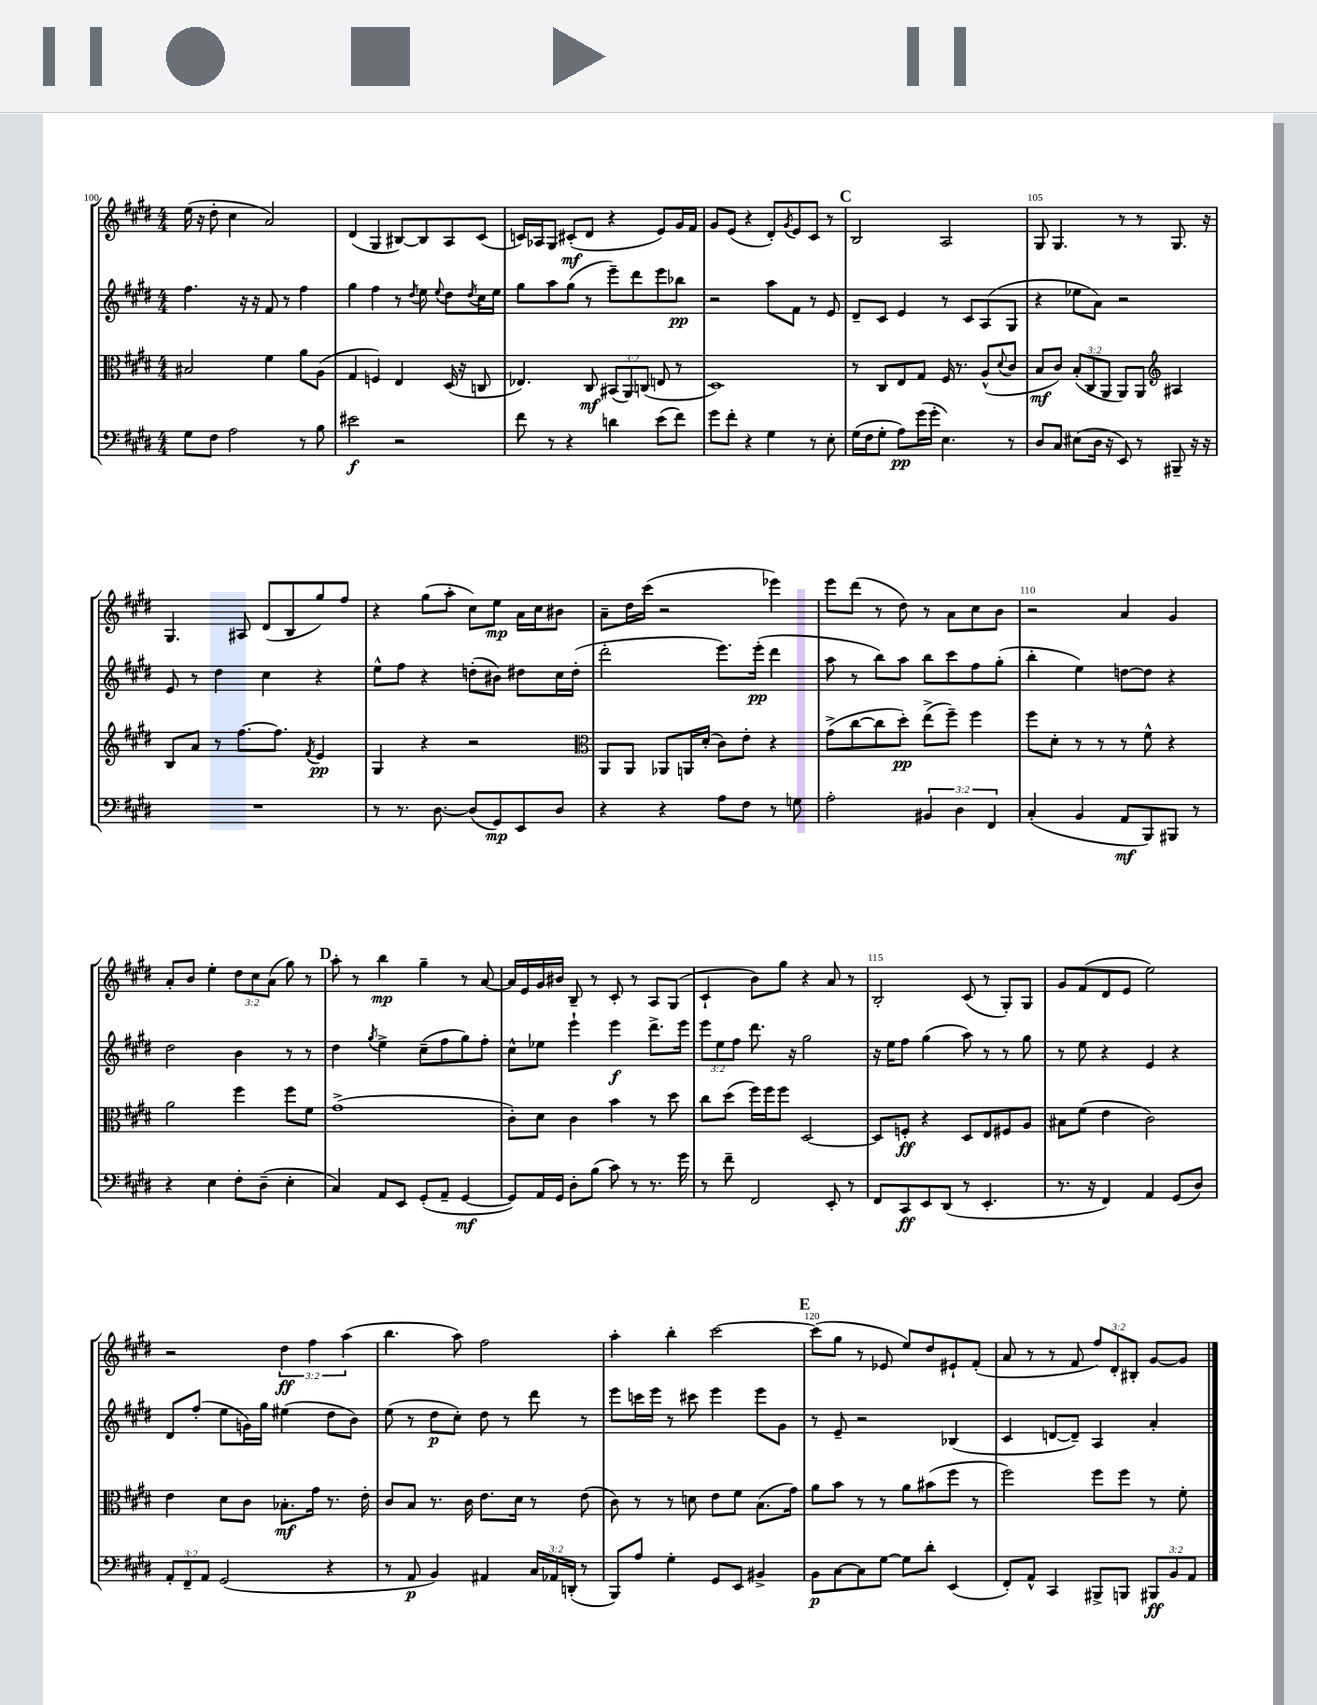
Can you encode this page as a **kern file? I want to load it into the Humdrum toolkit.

**kern	**kern	**kern	**kern
*staff4	*staff3	*staff2	*staff1
*clefF4	*clefC3	*clefG2	*clefG2
*k[f#c#g#d#]	*k[f#c#g#d#]	*k[f#c#g#d#]	*k[f#c#g#d#]
*M4/4	*M4/4	*M4/4	*M4/4
8G#\L	2B#/	4.ff#\	(16ee\
.	.	.	16r
8F#\J	.	.	8dd#'\
2A\	.	.	4cc#\
.	.	16r	.
.	.	16r	.
.	4f#\	8f#/	2a/)
.	.	8r	.
8r	8a\L	4ff#\	.
8B\	(8A\J	.	.
=	=	=	=
2e#\	4G#/	4gg#\	(4d#/
.	4F/)	4ff#\	4G#/
2r	4E/	8r	[8B#/L)
.	.	8qdd#/	.
.	.	8ee\	8B#/]
.	.	8qqee/	.
.	(16D#/	8dd#\L	8A/
.	16r	.	.
.	.	8qdd#/	.
.	8C/	16cc#\L	(8c#/J
.	.	16ee\JJ	.
=	=	=	=
8f#\	4.E-/)	8gg#\L	16c/LL)
.	.	.	16A-/J
8r	.	8aa\	8G#/J
4r	.	(8gg#\J	(8c#'/L
.	8C#/	8r	8d#/J
4d\	(12BB#/L	8eee~\L)	4r
.	12AA/)	.	.
.	.	8ddd#\	.
.	(12C/J	.	.
(8e\L	8E/	8eee\	8e/L)
8f#\J)	8r	8bb-\J	16g#/L
.	.	.	16f#/JJ
=	=	=	=
8g#\L	1D#)	2r	8g#/L
8f#'\J	.	.	(8e/J
4r	.	.	4r
4G#\	.	8aa\L	8d#'/L)
.	.	.	8qg#/
.	.	8f#\J	8e/
8r	.	8r	8c#/J
8E'\	.	8e/	8r
=	=	=	=
(16G#\LL	8r	8d#~/L	2B/
16F#\J	.	.	.
8G#'\J	8C#/L	8c#/J	.
8A\L)	8E/	4e/	.
(16g#\L	8G#/J	.	.
16g#'\JJ	.	.	.
4.E\)	16F#/	8r	2A/
.	8.r	.	.
.	.	8c#/L	.
.	(8A^^/L	(8A/	.
.	8qqd#/	.	.
8r	8c#/J	8G#/J	.
=	=	=	=
8D#/L	8B/L	4r	8G#/
8C#/J	8c#/J)	.	4.G#/
(8E#\L	(12B'/L	8ee-\L	.
.	12C#/	.	.
16D#\Jk	.	8a\J)	.
.	12AA/J	.	.
16r	.	.	.
8EE/)	8AA/L)	2r	8r
8r	8AA/J	.	8r
*	*clefG2	*	*
8BBB#~/	4A#/	.	8.G#/
16r	.	.	.
16r	.	.	16r
=	=	=	=
1r	8B/L	8e/	4.G#/
.	8a/J	8r	.
.	8r	4dd#\	.
.	[8.ff#\L	.	8A#/
.	.	4cc#\	(8d#/L
.	8.ff#\]J	.	.
.	.	.	8B/
.	8qf#/	.	.
.	4e/	4r	8gg#/)
.	.	.	8ff#/J
=	=	=	=
8r	4G#/	8ee^^\L	4r
8.r	.	8ff#\J	.
.	4r	4r	(8gg#\L
[8.D#\	.	.	.
.	.	.	8aa'\J
(8D#/]L	2r	(8dd'\L	8cc#\L)
8GG#/)	.	8b#\J)	8ee\J
8EE/	.	8dd#\L	16a\LL
.	.	.	16cc#\J
8D#/J	.	16cc#\L	8b#\J
.	.	(16dd#'\JJ	.
=	=	=	=
*	*clefC3	*	*
4r	8AA/L	2ddd#'\	8a~\L
.	8AA/J	.	16dd#\L
.	.	.	(16ccc#\JJ
4r	8AA-/L	.	2r
.	16AA/L	.	.
.	(16d#'/JJ	.	.
8A\L	8c#\L)	8.eee\L)	.
8F#\J	8e'\J	.	.
.	.	(16eee'\Jk	.
8r	4r	4ddd#\	4eee-\)
8G\	.	.	.
=	=	=	=
2A'\	(8g#^\L	8aa\	8eee\L
.	[8cc#\	8r	(8ddd#\J
.	8cc#\]	8bb\L)	8r
.	8dd#'\J)	8aa\J	8dd#\)
6BB#/	(8ee^\L	8bb\L	8r
.	8ff#~\J)	8ccc#\	8a\L
6D#\	.	.	.
.	4ff#\	8ff#\	8cc#\
6FF#/	.	.	.
.	.	(8gg#'\J	8b\J
=	=	=	=
(4C#'/	8ff#\L	4bb'\	2r
.	8d#'\J	.	.
4BB/	8r	4ee\)	.
.	8r	.	.
8AA/L	8r	[8dd\L	4a/
8BBB/)	8f#^^\	8dd\]J	.
8BBB#/J	4r	4r	4g#/
8r	.	.	.
=	=	=	=
4r	2a\	2dd#\	8a'/L
.	.	.	8b/J
4E\	.	.	4ee'\
8F#'\L	4ff#\	4b\	12dd#\L
.	.	.	12cc#\
(8D#~\J	.	.	.
.	.	.	(12a\J
4E'\	8ff#\L	8r	8gg#\)
.	8f#\J	8r	8r
=	=	=	=
4C#/)	(1g#^	4dd#\	8aa'\
.	.	.	8r
.	.	8qgg#/	.
8AA/L	.	4ee^\	4bb\
8EE/J	.	.	.
(8GG#'/L	.	(8cc#~\L	4gg#~\
8AA~/J	.	8ff#\	.
[4GG#/	.	8gg#\)	8r
.	.	8ff#'\J	[8a/
=	=	=	=
8GG#/]L)	8c#'\L)	8cc#^^\L	16a/]LL
.	.	.	16e/
16AA/L	8d#\J	8ee-\J	16g#/
16GG#/JJ	.	.	16b#/JJ
8D#'\L	4c#\	4eee`\	8B~/
(8B\J	.	.	8r
8c#\)	4b\	4eee\	8c#'/
8r	.	.	8r
8.r	8r	8.ddd#^\L	8A/L
.	8dd#\	.	(8G#/J
16g#\	.	16eee\Jk	.
=	=	=	=
8r	8cc#\L	12eee\L	4c#`/
.	.	12ee\	.
8f#~\	(8dd#\J	.	.
.	.	12ff#\J	.
2FF#/	16ff#\LL)	8.ddd#\	8b\L)
.	16ff#\J	.	.
.	8ff#\J	.	8gg#\J
.	.	16r	.
.	[2D#/	2gg#\	4r
8EE'/	.	.	8a/
8r	.	.	8r
=	=	=	=
8FF#/L	8D#/]L	16r	2B'/
.	.	16ee\LK	.
8CC#/	8F'/J	8ff#\J	.
8EE/	4r	(4gg#\	.
(8DD#/J	.	.	.
8r	8D#/L	8aa\)	(8c#/
4.EE'/	8E/	8r	8r
.	8F#/	8r	8G#'/L)
.	8A/J	8gg#\	8G#/J
=	=	=	=
8.r	8B#\L	8r	8g#/L
.	(8f#\J	8ee\	(8f#/
16r	.	.	.
4FF#/)	4e\	4r	8d#/
.	.	.	8e/J
4AA/	2c#\)	4e/	2ee\)
(8GG#/L	.	4r	.
8D#/J)	.	.	.
=	=	=	=
12AA'/L	4e\	8d#/L	2r
12FF#~/	.	.	.
.	.	(8ff#'/J	.
12AA/J	.	.	.
(2GG#/	8d#\L	8ee\L	.
.	8c#\J	16g\L)	.
.	.	16gg#\JJ	.
.	8.B-'\L	(4ee#\	6dd#\
.	.	.	6ff#\
.	16g#\Jk	.	.
4r	8.r	8dd#\L	.
.	.	.	(6aa\
.	.	8b\J)	.
.	16e'\	.	.
=	=	=	=
8r	8c#/L	(8ee\	4.bb\
8AA/	8B/J	8r	.
4BB/)	8.r	8dd#\L	.
.	.	8cc#'\J)	8aa\)
.	16c#\	.	.
4AA#/	8.e\L	8dd#\	2ff#\
.	.	8r	.
.	16d#\Jk	.	.
24C#/LL	8r	8ddd#\	.
24AA-/	.	.	.
(24DD'/JJ	.	.	.
8r	(8e\	8r	.
=	=	=	=
8BBB/L)	8c#\)	8eee\L	4aa'\
8A/J	8r	16ccc\L	.
.	.	16eee\JJ	.
4G#'\	8r	8r	4bb'\
.	8d\	8ccc#\	.
8GG#/L	8e\L	4eee\	[2ccc#\
8EE/J	8f#\J	.	.
4BB#^/	(8.B\L	8eee\L	.
.	.	8g#\J	.
.	16g#\Jk)	.	.
=	=	=	=
8BB\L	8a\L	8r	(8ccc#\]L
[8C#\	8b\J	8e~/	8gg#\J
8C#\]	8r	2r	8r
[8G#\J	8r	.	8e-/
8G#\]L	8a\L	.	8ee/L)
8d#'\J	(8b#\	.	8dd#/
(4EE/	8ff#\J	(4B-/	8e#`/
.	8r	.	(8f#'/J
=	=	=	=
8FF#'/L)	2ff#\)	4c#/	8a/
8AA^^/J	.	.	8r
4CC#/	.	[8d/L	8r
.	.	8d~/]J)	8f#/
8BBB#^/L	8ff#\L	4A/	12ff#/L)
.	.	.	12d#'/
8BBB/J	8ff#\J	.	.
.	.	.	12B#'/J
12BBB#/L	8r	4a'/	[8g#/L
12BB/	.	.	.
.	8f#'\	.	8g#/]J
12AA/J	.	.	.
==	==	==	==
*-	*-	*-	*-
